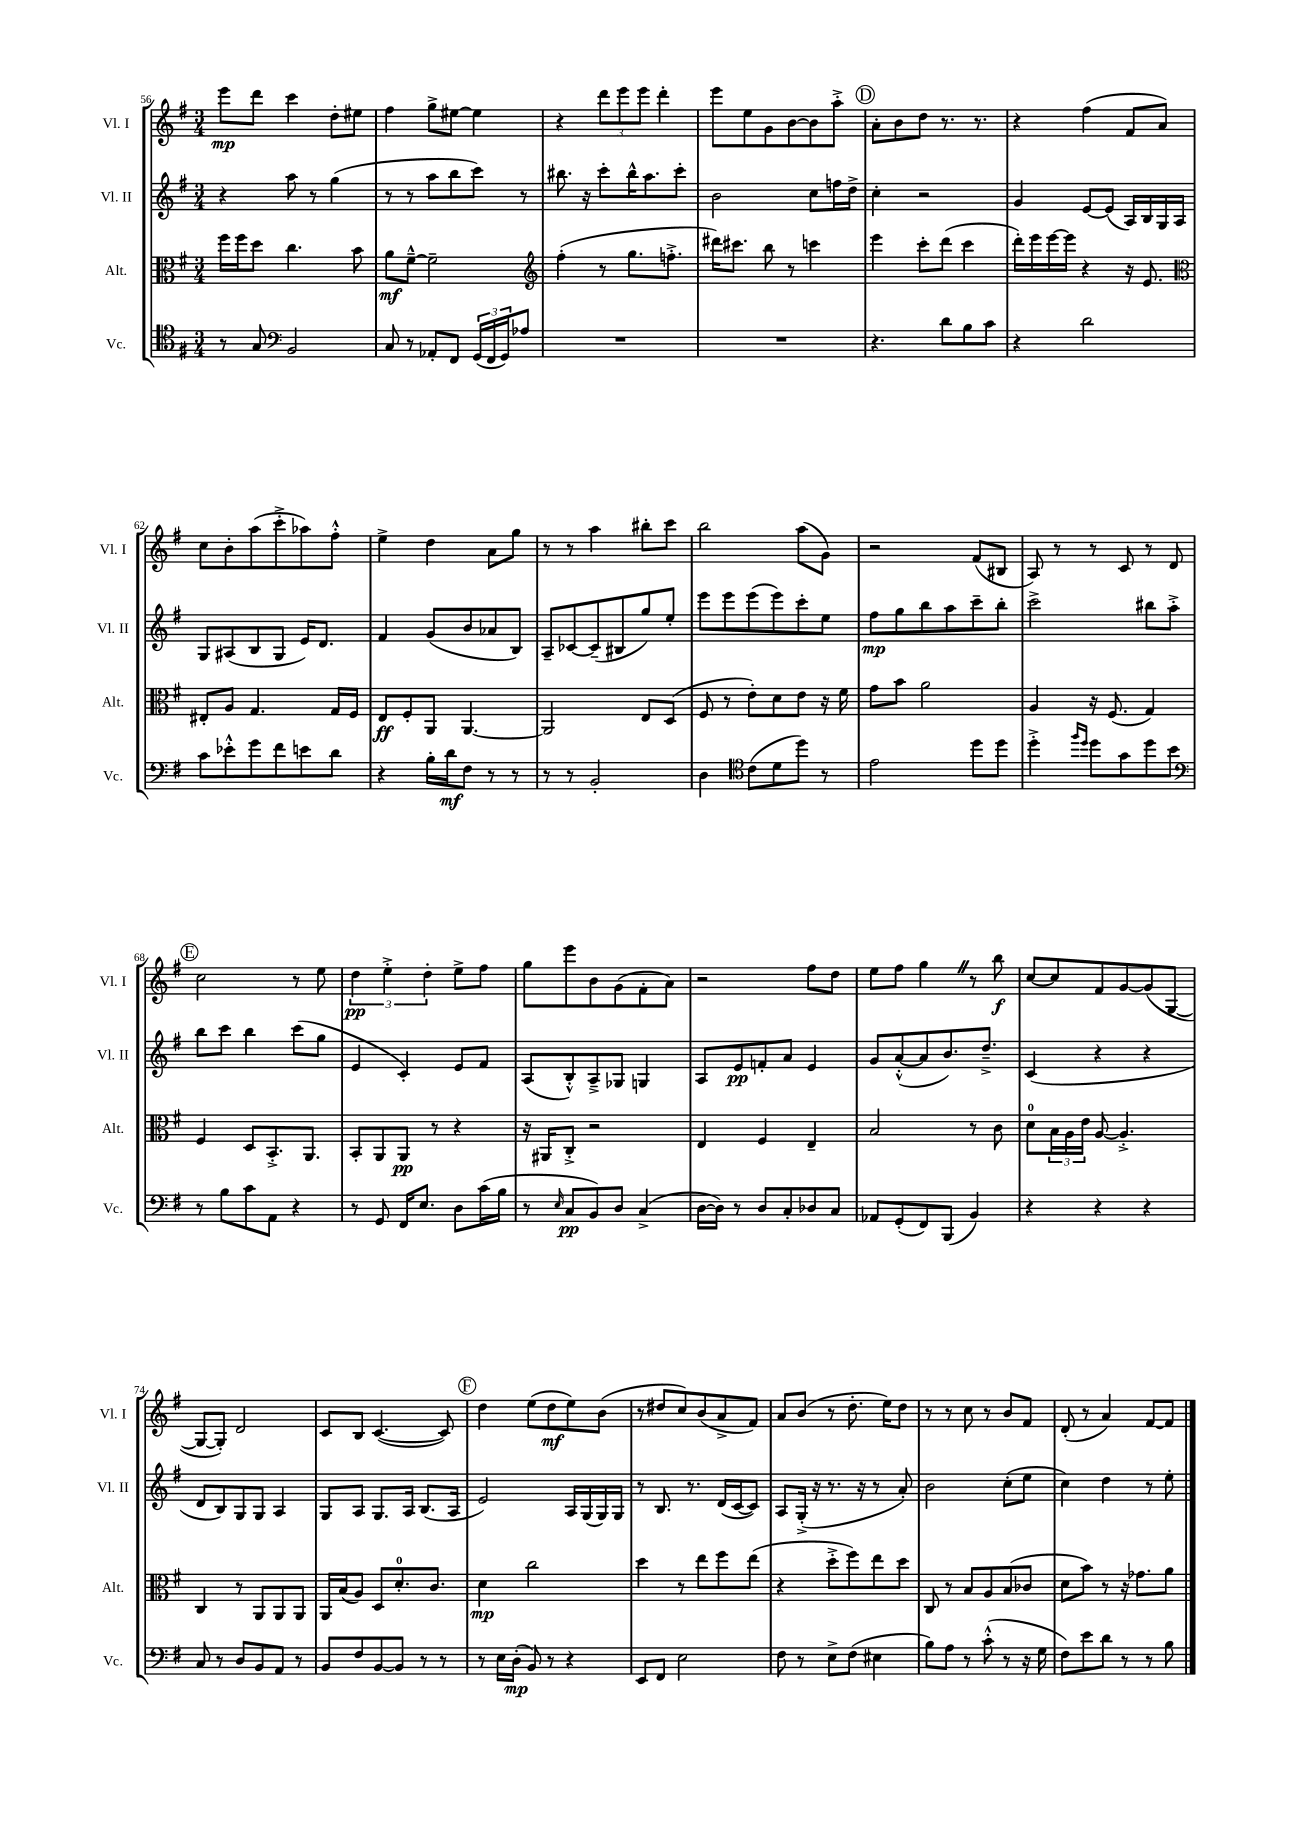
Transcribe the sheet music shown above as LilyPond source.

<<
\new StaffGroup <<
\new Staff = "s0" \with { instrumentName = "Vl. I" shortInstrumentName = "Vl. I" } {
    \clef treble \key g \major \numericTimeSignature \time 3/4
    e'''8\mp d'''8 c'''4 d''8-. eis''8 |
    fis''4 g''8-> eis''8~ eis''4 |
    r4 \tuplet 3/2 { d'''8 e'''8 e'''8 } d'''4-. |
    e'''8 e''8 g'8 b'8~ b'8 a''8-.-> |
    \mark \markup { \circle "D" } a'8-. b'8 d''8 r8. r8. |
    r4 fis''4( fis'8 a'8) |
    c''8 b'8-. a''8( c'''8-.-> aes''8) fis''8-.-^ |
    e''4-> d''4 a'8 g''8 |
    r8 r8 a''4 bis''8-. c'''8 |
    b''2 a''8( g'8) |
    r2 fis'8( bis8 |
    a8) r8 r8 c'8 r8 d'8 |
    \mark \markup { \circle "E" } c''2 r8 e''8 |
    \tuplet 3/2 { d''4\pp e''4-.-> d''4-. } e''8-> fis''8 |
    g''8 e'''8 b'8 g'8( fis'8-. a'8) |
    r2 fis''8 d''8 |
    e''8 fis''8 g''4 \once \override BreathingSign.text = \markup { \musicglyph "scripts.caesura.straight" } \breathe r8 b''8\f |
    c''8~ c''8 fis'8 g'8~ g'8( g8~ |
    g8~ g8-.) d'2 |
    c'8 b8 c'4.~( c'8) |
    \mark \markup { \circle "F" } d''4 e''8( d''8\mf e''8) b'8( |
    r8 dis''8 c''8) b'8( a'8-> fis'8) |
    a'8 b'8( r8 d''8.-. e''16) d''8 |
    r8 r8 c''8 r8 b'8 fis'8 |
    d'8-.( r8 a'4) fis'8~ fis'8 \bar "|." |
}
\new Staff = "s1" \with { instrumentName = "Vl. II" shortInstrumentName = "Vl. II" } {
    \clef treble \key g \major \numericTimeSignature \time 3/4
    r4 a''8 r8 g''4( |
    r8 r8 a''8 b''8 c'''8) r8 |
    bis''8. r16 c'''8-. bis''16-^ a''8. c'''8-. |
    b'2 c''8 f''16 d''16-> |
    \mark \markup { \circle "D" } c''4-. r2 |
    g'4 e'8~ e'8( a16) b16 g16 a16 |
    g8 ais8( b8 g8 e'16) d'8. |
    fis'4 g'8( b'8 aes'8 b8) |
    a8-- ces'8~ ces'8--( bis8 g''8) e''8-. |
    e'''8 e'''8 e'''8( e'''8) c'''8-. e''8 |
    fis''8\mp g''8 b''8 a''8 c'''8-- b''8-. |
    c'''2-> bis''8 a''8-.-> |
    \mark \markup { \circle "E" } b''8 c'''8 b''4 c'''8( g''8 |
    e'4 c'4-.) e'8 fis'8 |
    a8( b8-.-^) a8---> ges8 g4 |
    a8 e'8\pp f'8-. a'8 e'4 |
    g'8 a'8~-.-^( a'8 b'8.) d''8.---> |
    c'4( r4 r4 |
    d'8 b8) g8 g8 a4 |
    g8 a8 g8. a16 b8.( a16 |
    \mark \markup { \circle "F" } e'2) a16 g16( g16) g16 |
    r8 b8. r8. d'16( c'16~ c'8) |
    a8 g16-.->( r16 r8. r16 r8 a'8-.) |
    b'2 c''8-.( e''8 |
    c''4) d''4 r8 e''8-. \bar "|." |
}
\new Staff = "s2" \with { instrumentName = "Alt." shortInstrumentName = "Alt." } {
    \clef alto \key g \major \numericTimeSignature \time 3/4
    fis''16 fis''16 d''8 c''4. b'8 |
    a'8\mf fis'8~---^ fis'2-- |
    \clef treble fis''4-.( r8 g''8. f''8.-.-> |
    dis'''16) cis'''8. b''8 r8 c'''4 |
    \mark \markup { \circle "D" } e'''4 c'''8-. d'''8( c'''4 |
    d'''16-.) e'''16 e'''16~ e'''16 r4 r16 e'8. |
    \clef alto eis8-. a8 g4. g16 fis16 |
    e8\ff fis8-. a,8 a,4.~ |
    a,2 e8 d8( |
    fis8 r8 e'8-.) d'8 e'8 r16 fis'16 |
    g'8 b'8 a'2 |
    a4 r16 fis8.( g4) |
    \mark \markup { \circle "E" } fis4 d8 b,8.-.-> a,8. |
    b,8-. a,8 a,8\pp r8 r4 |
    r16 ais,16 c8-.-> r2 |
    e4 fis4 e4-- |
    b2 r8 c'8 |
    d'8-0 \tuplet 3/2 { b16 a16 e'16 } a8~ a4.-.-> |
    c4 r8 a,8 a,8 a,8 |
    a,16 b16( a8) d8 d'8.-0-. c'8. |
    \mark \markup { \circle "F" } d'4\mp c''2 |
    d''4 r8 e''8 fis''8 e''8( |
    r4 d''8-.-> fis''8) e''8 d''8 |
    c8 r8 b8 a8 b8( ces'8 |
    d'8 b'8) r8 r16 ges'8. a'8 \bar "|." |
}
\new Staff = "s3" \with { instrumentName = "Vc." shortInstrumentName = "Vc." } {
    \clef tenor \key g \major \numericTimeSignature \time 3/4
    r8 g8 \clef bass b,2 |
    c8 r8 aes,8-. fis,8 \tuplet 3/2 { g,16( fis,16 g,16) } aes8 |
    R2. |
    R2. |
    \mark \markup { \circle "D" } r4. d'8 b8 c'8 |
    r4 d'2 |
    c'8 ees'8-.-^ g'8 fis'8 e'8 d'8 |
    r4 b16-. d'16\mf fis8 r8 r8 |
    r8 r8 b,2-. |
    d4 \clef tenor c'8( d'8 d''8) r8 |
    e'2 d''8 d''8 |
    d''4-.-> \grace { fis''16 d''16 } d''8 g'8 d''8 b'8 |
    \mark \markup { \circle "E" } \clef bass r8 b8 c'8 a,8 r4 |
    r8 g,8 fis,16 e8. d8 c'16( b16 |
    r8 \grace { e16 } c8\pp b,8) d8 c4->( |
    d16~ d16) r8 d8 c8-. des8 c8 |
    aes,8 g,8-.( fis,8) b,,8( b,4) |
    r4 r4 r4 |
    c8 r8 d8 b,8 a,8 r8 |
    b,8 fis8 b,8~ b,8 r8 r8 |
    \mark \markup { \circle "F" } r8 e16 d16-.\mp( b,8) r8 r4 |
    e,8 fis,8 e2 |
    fis8 r8 e8-> fis8( eis4 |
    b8) a8 r8 c'8-.-^( r8 r16 g16 |
    fis8) e'8 d'8 r8 r8 b8 \bar "|." |
}
>>
>>
\layout { \context { \Score currentBarNumber = #56 } }
